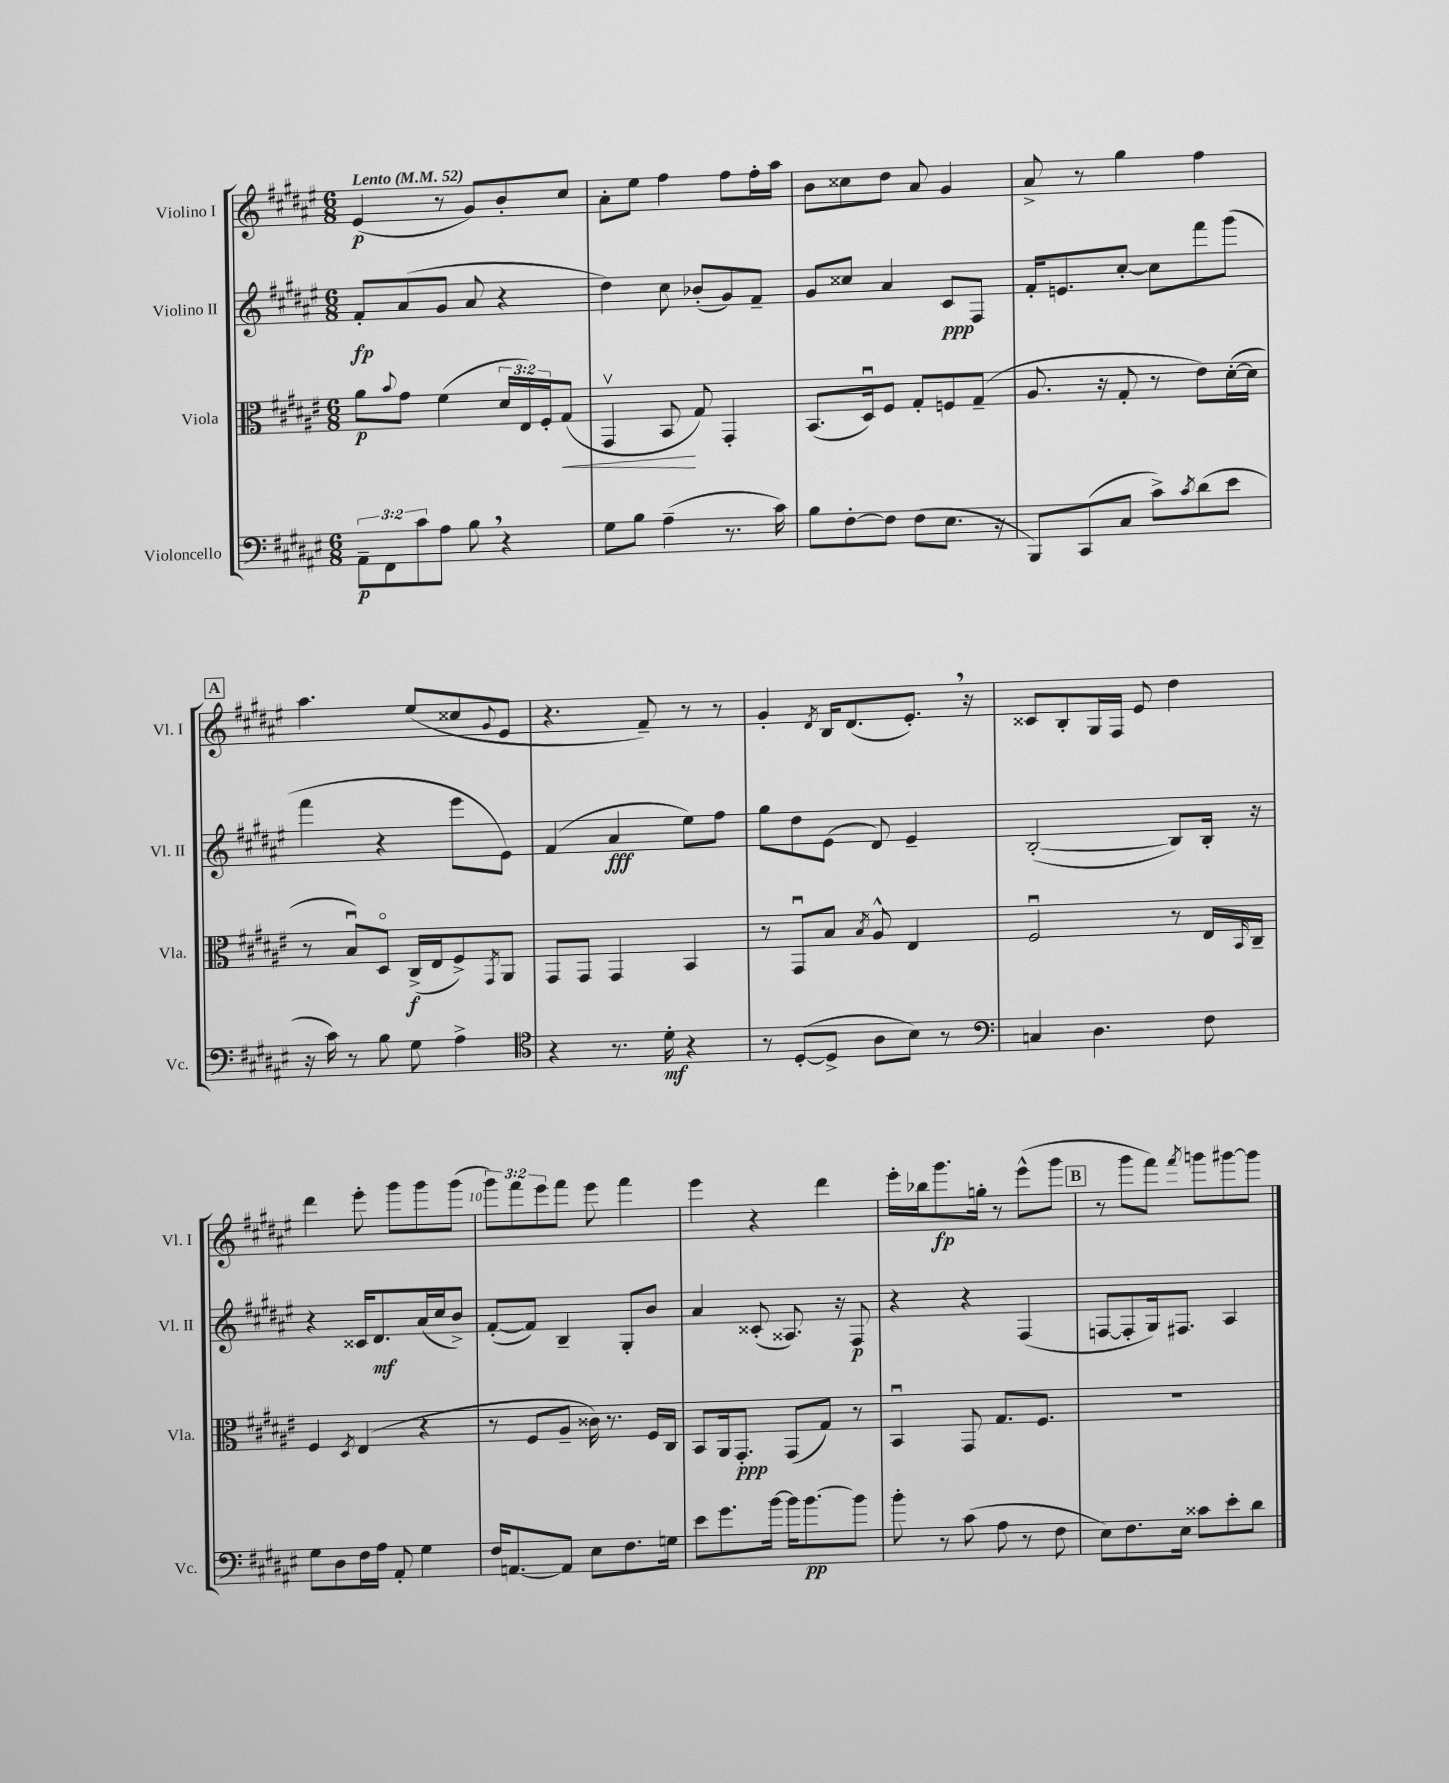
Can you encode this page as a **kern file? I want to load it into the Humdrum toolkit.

**kern	**dynam	**kern	**dynam	**kern	**dynam	**kern	**dynam
*part4	*part4	*part3	*part3	*part2	*part2	*part1	*part1
*staff4	*staff4	*staff3	*staff3	*staff2	*staff2	*staff1	*staff1
*I"Violoncello	*	*I"Viola	*	*I"Violino II	*	*I"Violino I	*
*I'Vc.	*	*I'Vla.	*	*I'Vl. II	*	*I'Vl. I	*
*clefF4	*	*clefC3	*	*clefG2	*	*clefG2	*
*k[f#c#g#d#a#e#]	*	*k[f#c#g#d#a#e#]	*	*k[f#c#g#d#a#e#]	*	*k[f#c#g#d#a#e#]	*
*M6/8	*	*M6/8	*	*M6/8	*	*M6/8	*
*MM52	*	*MM52	*	*MM52	*	*MM52	*
=1	=1	=1	=1	=1	=1	=1	=1
!	!	!	!	!	!	!LO:TX:a:B:t=Lento	!
12AA#~\L	p	8a#\L	p	8f#'/L	fp	(4e#/	p
12FF#\	.	.	.	.	.	.	.
.	.	8qqb/	.	.	.	.	.
.	.	8g#\J	.	(8a#/	.	.	.
12c#\	.	.	.	.	.	.	.
8A#\J	.	(4f#\	.	8g#/J	.	8r	.
8B,\	.	.	.	8a#/	.	8g#/L)	.
4r	.	24d#/LL	.	4r	.	8b'/	.
.	.	24E#/)	.	.	.	.	.
.	.	24F#'/J	.	.	.	.	.
!	!	!	!LO:HP:b	!	!	!	!
.	.	(8G#/J	<	.	.	8cc#/J	.
=2	=2	=2	=2	=2	=2	=2	=2
8G#\L	.	4GG#v/	.	4dd#\)	.	8a#'\L	.
8B\J	.	.	.	.	.	8ee#\J	.
(4A#~\	.	8BB/	.	8cc#\	.	4ff#\	.
.	.	8G#/)	[	(8b-X'/L	.	.	.
8.r	.	4GG#'/	.	8g#/)	.	8ff#\L	.
.	.	.	.	8f#~/J	.	16ff#'\L	.
16c#\)	.	.	.	.	.	16aa#\JJ	.
=3	=3	=3	=3	=3	=3	=3	=3
8B\L	.	(8.BB/L	.	8g#/L	.	8b\L	.
[8F#'\	.	.	.	8cc##X/J	.	8cc##X\	.
.	.	16D#u/k)	.	.	.	.	.
8F#\J]	.	8F#/J	.	4a#/	.	8dd#\J	.
(8F#\L	.	8G#'/L	.	.	.	8a#/	.
8.E#\J	.	8Fn/	.	8c#/L	ppp	4g#/	.
.	.	(8G#~/J	.	8F#/J	.	.	.
16r	.	.	.	.	.	.	.
=4	=4	=4	=4	=4	=4	=4	=4
8BBB/L)	.	8.A#/	.	16f#'/KL	.	8a#^/	.
.	.	.	.	8.en/	.	.	.
(8CC#/	.	.	.	.	.	8r	.
.	.	16r	.	.	.	.	.
8C#/J	.	8G#'/	.	[8cc#'/J	.	4gg#\	.
8c#^\L)	.	8r	.	8cc#\L]	.	.	.
8qc#/	.	.	.	.	.	.	.
(8d#\	.	8e#\L)	.	8fff#\	.	4ff#\	.
8e#\J	.	([16d#'\L	.	(8ggg#\J	.	.	.
.	.	16d#\JJ]	.	.	.	.	.
!!LO:LB:g=z
!!LO:REH:place=s1:t=A
=5	=5	=5	=5	=5	=5	=5	=5
16r	.	8r	.	4fff#\	.	4.aa#\	.
16c#\)	.	.	.	.	.	.	.
8r	.	8Bu/L)	.	.	.	.	.
8B\	.	8D#/J	.	4r	.	.	.
8G#\	.	(16C#^/LL	f	.	.	(8ee#/L	.
.	.	16E#/J	.	.	.	.	.
4A#^\	.	8F#^/)	.	8eee#\L	.	8cc##X/	.
.	.	8qGG#/	.	.	.	8qqg#/	.
.	.	8AA#/J	.	8e#\J)	.	8e#/J	.
=6	=6	=6	=6	=6	=6	=6	=6
*clefC4	*	*	*	*	*	*	*
4r	.	8GG#/L	.	(4f#/	.	4.r	.
.	.	8GG#/J	.	.	.	.	.
8.r	.	4GG#/	.	4a#/	fff	.	.
.	.	.	.	.	.	8f#~/)	.
16d#'\	mf	.	.	.	.	.	.
4r	.	4BB/	.	8ee#\L)	.	8r	.
.	.	.	.	8ff#\J	.	8r	.
=7	=7	=7	=7	=7	=7	=7	=7
8r	.	8r	.	8gg#\L	.	4g#'/	.
([8D#'/L	.	8GG#u/L	.	8dd#\	.	.	.
.	.	.	.	.	.	8qd#/	.
8D#^/J]	.	8B/J	.	(8e#\J	.	16B/KL	.
.	.	.	.	.	.	(8.d#/	.
.	.	8qB/	.	.	.	.	.
8A#\L	.	8A#^^/	.	8d#/)	.	.	.
8B\J)	.	4E#/	.	4e#~/	.	8.e#',/J)	.
8r	.	.	.	.	.	.	.
.	.	.	.	.	.	16r	.
=8	=8	=8	=8	=8	=8	=8	=8
*clefF4	*	*	*	*	*	*	*
4Cn/	.	2F#u/	.	([2B'/	.	8c##X/L	.
.	.	.	.	.	.	8B'/	.
4.D#\	.	.	.	.	.	16G#/L	.
.	.	.	.	.	.	16F#/JJ	.
.	.	.	.	.	.	8e#/	.
.	.	8r	.	8B/L])	.	4dd#\	.
8F#\	.	16E#/LL	.	16B'/Jk	.	.	.
.	.	16qqBB/	.	.	.	.	.
.	.	16C#~/JJ	.	16r	.	.	.
!!LO:LB:g=z
=9	=9	=9	=9	=9	=9	=9	=9
8G#\L	.	4F#/	.	4r	.	4ddd#\	.
8D#\	.	.	.	.	.	.	.
.	.	8qD#/	.	.	.	.	.
16F#\L	.	(4E#/	.	16c##X/KL	.	8eee#'\	.
16A#\JJ	.	.	.	8.d#/	mf	.	.
8AA#'/	.	.	.	.	.	8ggg#\L	.
4G#\	.	4r	.	(16a#/L	.	8ggg#\	.
.	.	.	.	16cc#/J	.	.	.
.	.	.	.	8b^/J)	.	(8ggg#\J	.
=10	=10	=10	=10	=10	=10	=10	=10
16F#/KL	.	8r	.	([8f#'/L	.	12ggg#\L)	.
[8.AAn/	.	.	.	.	.	.	.
.	.	.	.	.	.	12fff#\	.
.	.	8F#/L	.	8f#/J])	.	.	.
.	.	.	.	.	.	12eee#\	.
8AA/J]	.	8A#~/J	.	4B~/	.	8fff#\J	.
8E#\L	.	16c##X\)	.	.	.	8eee#\	.
.	.	8.r	.	.	.	.	.
8.F#\	.	.	.	8G#'/L	.	4fff#\	.
.	.	16F#/LL	.	8b/J	.	.	.
16Gn\Jk	.	16C#/JJ	.	.	.	.	.
=11	=11	=11	=11	=11	=11	=11	=11
8e#\L	.	8BB/L	.	4a#/	.	4eee#\	.
8.g#\	.	16AA#/k	.	.	.	.	.
.	.	8.GG#'/J	ppp	.	.	.	.
.	.	.	.	(8c##X'/	.	4r	.
[16b\Jk	.	.	.	.	.	.	.
16b\KL]	.	(8GG#/L	.	8.A##X/)	.	.	.
[8.b\	pp	.	.	.	.	.	.
.	.	8G#/J)	.	.	.	4ddd#\	.
.	.	.	.	16r	.	.	.
8b\J]	.	8r	.	8F#/	p	.	.
=12	=12	=12	=12	=12	=12	=12	=12
8b'\	.	4BBu/	.	4r	.	16eee#'\LL	.
.	.	.	.	.	.	16bb-X\J	.
8r	.	.	.	.	.	8.ggg#\	fp
(8c#\	.	8GG#/	.	4r	.	.	.
.	.	.	.	.	.	16ggn'\Jk	.
8A#\	.	8.G#/L	.	.	.	8r	.
8r	.	.	.	(4F#/	.	(8eee#^^\L	.
.	.	8.F#/J	.	.	.	.	.
8F#\	.	.	.	.	.	8ggg#\J	.
!!LO:REH:place=s1:t=B
=13	=13	=13	=13	=13	=13	=13	=13
8E#\L)	.	2.r	.	[8Fn/L	.	8r	.
8.F#\	.	.	.	8F'/]	.	8ggg#\L	.
.	.	.	.	16G#/k)	.	8fff#\J)	.
16E#\Jk	.	.	.	8.F#X/J	.	.	.
.	.	.	.	.	.	8qfff#/	.
8c##X\L	.	.	.	.	.	8gggn\L	.
8e#'\	.	.	.	4A#/	.	[8ggg#X\	.
8d#\J	.	.	.	.	.	8ggg#\J]	.
==	==	==	==	==	==	==	==
*-	*-	*-	*-	*-	*-	*-	*-
